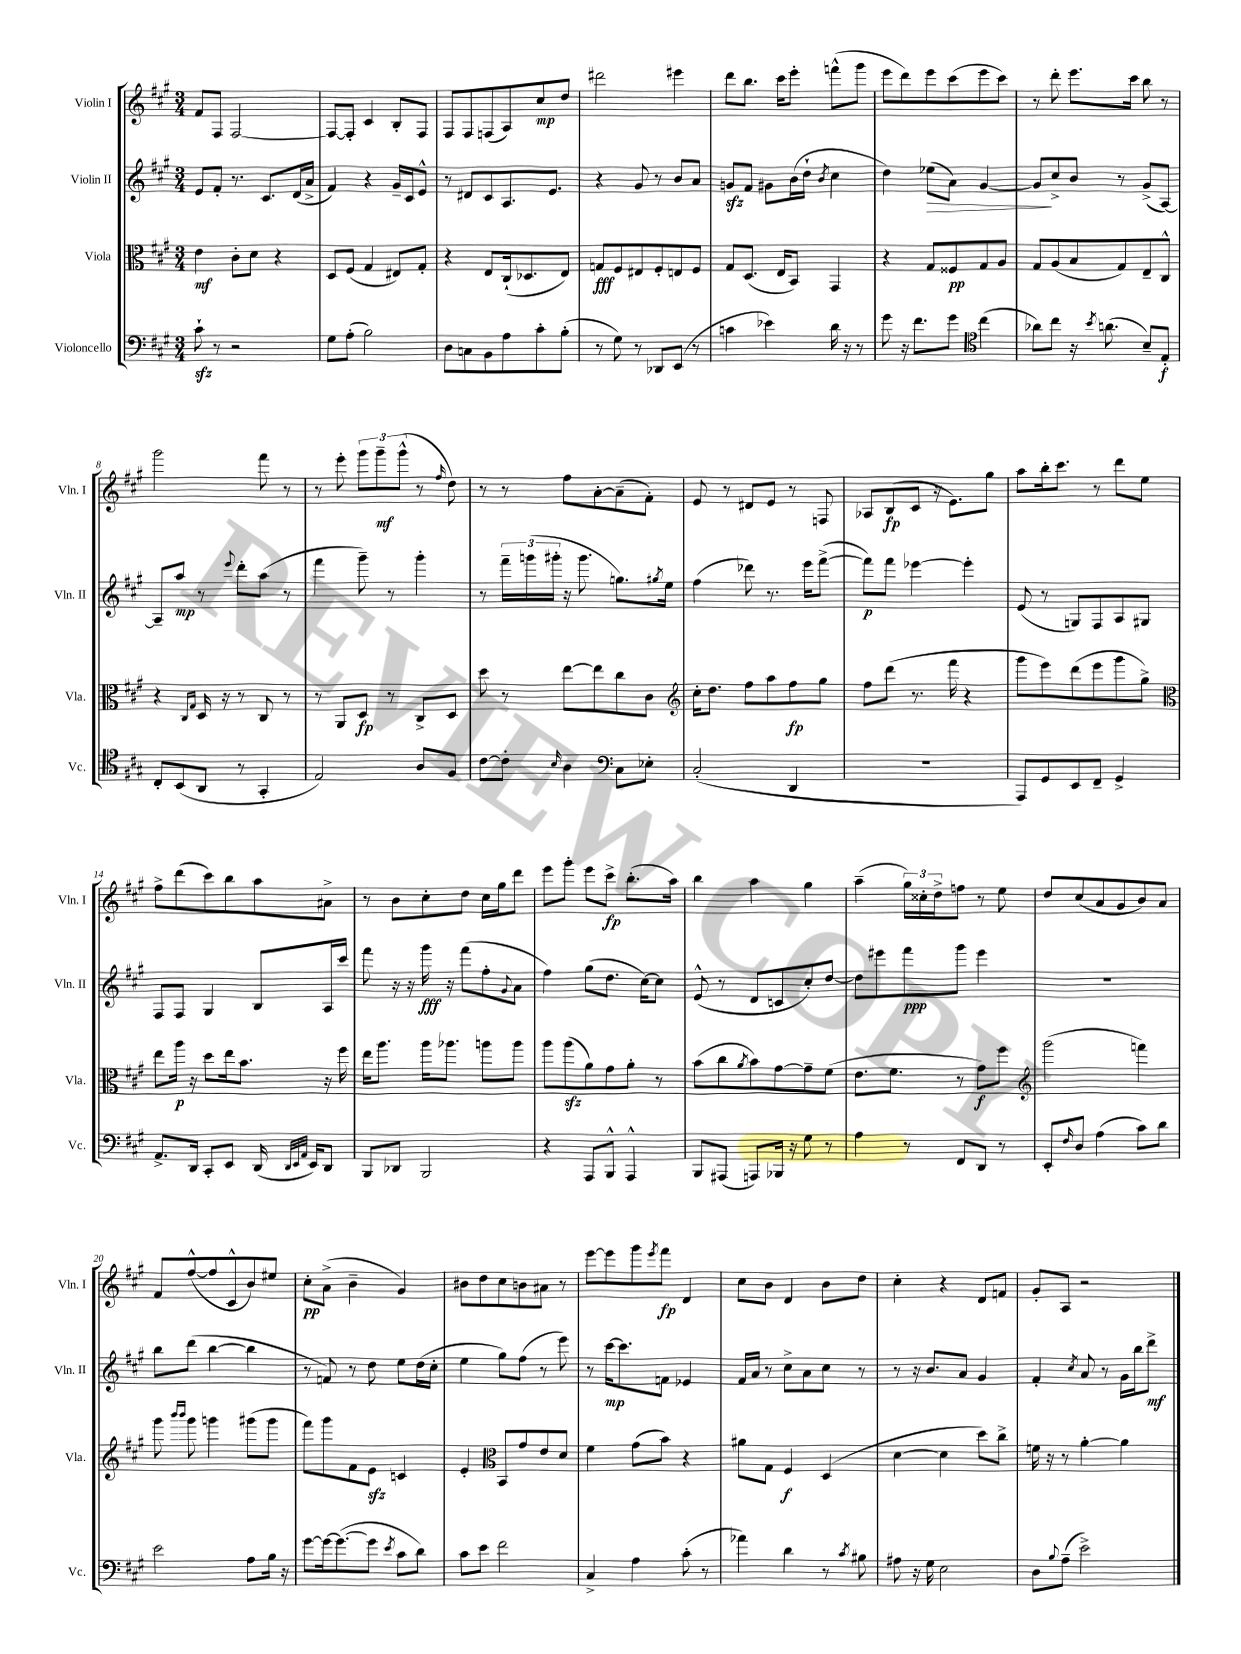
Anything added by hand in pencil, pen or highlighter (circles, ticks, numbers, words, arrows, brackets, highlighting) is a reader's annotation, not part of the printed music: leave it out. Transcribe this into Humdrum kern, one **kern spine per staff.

**kern	**dynam	**kern	**dynam	**kern	**dynam	**kern	**dynam
*part4	*part4	*part3	*part3	*part2	*part2	*part1	*part1
*staff4	*staff4	*staff3	*staff3	*staff2	*staff2	*staff1	*staff1
*I"Violoncello	*	*I"Viola	*	*I"Violin II	*	*I"Violin I	*
*I'Vc.	*	*I'Vla.	*	*I'Vln. II	*	*I'Vln. I	*
*clefF4	*	*clefC3	*	*clefG2	*	*clefG2	*
*k[f#c#g#]	*	*k[f#c#g#]	*	*k[f#c#g#]	*	*k[f#c#g#]	*
*M3/4	*	*M3/4	*	*M3/4	*	*M3/4	*
=1	=1	=1	=1	=1	=1	=1	=1
8c#zz`\	.	4e\	mf	8e/L	.	8f#/L	.
8r	.	.	.	8f#'/J	.	8F#/J	.
2r	.	8c#'\L	.	8.r	.	[2F#/	.
.	.	8d\J	.	.	.	.	.
.	.	.	.	8.c#/L	.	.	.
.	.	4r	.	.	.	.	.
.	.	.	.	(16d/L	.	.	.
.	.	.	.	16a^/JJ	.	.	.
=2	=2	=2	=2	=2	=2	=2	=2
8G#\L	.	8D/L	.	4f#/)	.	8F#/L_	.
(8A'\J	.	(8F#/J	.	.	.	8F#'/J]	.
2B\)	.	4G#/	.	4r	.	4c#/	.
.	.	8E#X/L)	.	16g#~/LL	.	8B'/L	.
.	.	.	.	16c#/J	.	.	.
.	.	8G#'/J	.	8e^^/J	.	8F#/J	.
=3	=3	=3	=3	=3	=3	=3	=3
8D\L	.	4r	.	8r	.	8F#/L	.
8Cn\	.	.	.	8d#X/L	.	8F#/	.
8BB\	.	8E/L	.	8c#/	.	(8Fn/	.
8A\	.	(16C#`/k	.	8.A/	.	8A/)	.
.	.	8.D-X/	.	.	.	.	.
8c#'\	.	.	.	.	.	8cc#/	mp
.	.	.	.	8.e/J	.	.	.
(8B'\J	.	8E/J)	.	.	.	8dd/J	.
=4	=4	=4	=4	=4	=4	=4	=4
8r	.	8Gn/L	fff	4r	.	2ddd#X\	.
8G#\)	.	8F#/	.	.	.	.	.
8r	.	8E#X/	.	8g#/	.	.	.
8DD-X/L	.	8F#'/	.	8r	.	.	.
(8EE/J	.	8En/	.	8b/L	.	4eee#X\	.
8r	.	8F#/J	.	8a/J	.	.	.
=5	=5	=5	=5	=5	=5	=5	=5
4cn\	.	8G#/L	.	8gnzz/L	.	8ddd\L	.
.	.	(8.D/J	.	8f#/J	.	8.bb\J	.
4e-X\)	.	.	.	8g#X\L	.	.	.
.	.	16E/KL	.	.	.	16ccc#\KL	.
.	.	8BB/J)	.	(16b\L	.	8eee'\J	.
.	.	.	.	16dd`\JJ	.	.	.
.	.	.	.	8qb/	.	.	.
16d\	.	4GG#/	.	4cc#\	.	(8fffn^^\L	.
16r	.	.	.	.	.	.	.
8r	.	.	.	.	.	8ggg#\J	.
=6	=6	=6	=6	=6	=6	=6	=6
8g#\	.	4r	.	4dd\)	.	8eee\L	.
16r	.	.	.	.	.	8ddd\)	.
8.f#\L	.	.	.	.	.	.	.
!	!	!	!	!	!LO:HP:b	!	!
.	.	8G#/L	.	(8ee-X\L	>	8eee\	.
8g#\J	.	8F##X/	pp	8a\J)	.	(8ccc#\	.
*clefC4	*	*	*	*	*	*	*
(4cc#\	.	8G#/	.	[4g#/	.	8eee\	.
.	.	8A/J	.	.	.	8ccc#\J)	.
=7	=7	=7	=7	=7	=7	=7	=7
8a-X\L)	.	8G#/L	.	8g#/L]	.	8r	.
8cc#\J	.	(8A/	.	8cc#^/	]	8ddd'\	.
16r	.	8B/	.	8b/J	.	8.eee\L	.
8qb/	.	.	.	.	.	.	.
(8.an\	.	.	.	.	.	.	.
.	.	8G#/)	.	8r	.	.	.
.	.	.	.	.	.	16ccc#\Jk	.
8B~/L)	.	8E~/	.	(8g#^/L	.	8bb\	.
8E'/J	f	8C#^^/J	.	[8A/J)	.	8r	.
!!LO:LB:g=z
=8	=8	=8	=8	=8	=8	=8	=8
8C#'/L	.	4r	.	8A~/L]	.	2ggg#\	.
(8BB/	.	.	.	8aa/J	mp	.	.
.	.	16qqC#/LL	.	.	.	.	.
.	.	16qqG#/JJ	.	.	.	.	.
8AA/J	.	16D/	.	8r	.	.	.
.	.	16r	.	.	.	.	.
.	.	.	.	8qqeee/	.	.	.
8r	.	8r	.	8ddd'\L	.	.	.
4GG#'/	.	8C#/	.	(8aa\J	.	8fff#\	.
.	.	8r	.	8r	.	8r	.
=9	=9	=9	=9	=9	=9	=9	=9
2E/)	.	8r	.	4fff#\	.	8r	.
.	.	8AA/L	.	.	.	8eee'\	.
.	.	8D/J	fp	8ggg#~\)	.	12ggg#\L	.
.	.	.	.	.	.	12ggg#~\	mf
.	.	8r	.	8r	.	.	.
.	.	.	.	.	.	(12ggg#^^\J	.
8A/L	.	8C#^/L	.	4ggg#'\	.	8r	.
.	.	.	.	.	.	16qqff#/	.
8F#/J	.	8D/J	.	.	.	8dd\)	.
=10	=10	=10	=10	=10	=10	=10	=10
[8c#\L	.	8dd\	.	8r	.	8r	.
8c#'\J]	.	8r	.	24fff#~\LL	.	8r	.
.	.	.	.	(24gggn\	.	.	.
.	.	.	.	24ggg#X'\JJ	.	.	.
16qqB/	.	.	.	.	.	.	.
4A\	.	[8ee\L	.	16r	.	8ff#\L	.
.	.	.	.	8.ggg#\	.	.	.
.	.	8ee\]	.	.	.	[8a'\	.
*clefF4	*	*	*	*	*	*	*
8C#\L	.	8cc#\	.	8.ggn\L)	.	(8a~\]	.
8E-X'\J	.	8c#\J	.	.	.	8f#'\J)	.
.	.	.	.	8qgg#X/	.	.	.
.	.	.	.	16ee\Jk	.	.	.
=11	=11	=11	=11	=11	=11	=11	=11
*	*	*clefG2	*	*	*	*	*
(2C#'/	.	16cc#'\KL	.	(4ff#\	.	8e/	.
.	.	8.dd\J	.	.	.	.	.
.	.	.	.	.	.	8r	.
.	.	8ff#\L	.	8ddd-X\)	.	8d#X/L	.
.	.	8aa\	.	8.r	.	8e/J	.
4DD/	.	8ff#\	fp	.	.	8r	.
.	.	.	.	16eee\KL	.	.	.
.	.	8gg#\J	.	([8fff#^\J	.	8Fn/	.
=12	=12	=12	=12	=12	=12	=12	=12
2.r	.	8ff#\L	.	8fff#\L])	p	8A-X/L	.
.	.	(8ddd\J	.	8fff#\J	.	(8B/	fp
.	.	8.r	.	[4eee-X\	.	8c#/J	.
.	.	.	.	.	.	16r	.
.	.	16fff#\	.	.	.	8.e\L)	.
.	.	4r	.	4eee-'\]	.	.	.
.	.	.	.	.	.	8gg#\J	.
=13	=13	=13	=13	=13	=13	=13	=13
8AAA/L)	.	8ggg#\L	.	(8e/	.	8aa\L	.
8GG#/	.	8eee\)	.	8r	.	16bb'\k	.
.	.	.	.	.	.	8.ccc#\J	.
8EE/	.	(8ddd\	.	8Gn/L)	.	.	.
8FF#~/J	.	8eee\	.	8F#/	.	8r	.
4GG#^/	.	8ggg#\	.	8A/	.	8ddd\L	.
.	.	8gg#^\J)	.	8G#X/J	.	8ee\J	.
!!LO:LB:g=z
=14	=14	=14	=14	=14	=14	=14	=14
*	*	*clefC3	*	*	*	*	*
8.AA^/L	.	8ee\L	.	8F#/L	.	8ff#^\L	.
.	.	16aa\Jk	p	8F#/J	.	(8ddd\	.
16DD/Jk	.	16r	.	.	.	.	.
8CC#'/L	.	8dd\L	.	4G#/	.	8ccc#\)	.
8EE/J	.	16ee\k	.	.	.	8bb\	.
.	.	8.b\J	.	.	.	.	.
(16DD/	.	.	.	8B/L	.	8aa\	.
32qqDD/LLL	.	.	.	.	.	.	.
32qqEE/	.	.	.	.	.	.	.
32qqAA/JJJ	.	.	.	.	.	.	.
16EE/KL)	.	.	.	.	.	.	.
8DD/J	.	16r	.	16A/L	.	8a#X^\J	.
.	.	16ff#\	.	16ccc#/JJ	.	.	.
=15	=15	=15	=15	=15	=15	=15	=15
8BBB/L	.	16ee\KL	.	8fff#\	.	8r	.
.	.	8.aa\J	.	.	.	.	.
8DD-X/J	.	.	.	16r	.	8b\L	.
.	.	.	.	16r	.	.	.
2BBB/	.	16aa\KL	.	16ggg#\	fff	8cc#'\	.
.	.	8.aa-X\J	.	16r	.	.	.
.	.	.	.	(8fff#\L	.	8dd\J	.
.	.	8aan\L	.	8ff#'\	.	16cc#\LL	.
.	.	.	.	.	.	16gg#\J	.
.	.	.	.	8qqg#/	.	.	.
.	.	8aa\J	.	8a\J	.	8ddd\J	.
=16	=16	=16	=16	=16	=16	=16	=16
4r	.	8aa\L	.	4ff#\)	.	8eee\L	.
.	.	(8aazz\	.	.	.	8ggg#'\J	.
8AAA/L	.	8a\)	.	(8gg#\L	.	8eee\L	.
8BBB^^/J	.	8g#\	.	8.dd\J	.	8ccc#^\J	fp
4AAA^^/	.	8a'\J	.	.	.	(8.bb'\L	.
.	.	.	.	[16cc#\KL)	.	.	.
.	.	8r	.	8cc#\J]	.	.	.
.	.	.	.	.	.	16aa\Jk)	.
=17	=17	=17	=17	=17	=17	=17	=17
8BBB/L	.	(8b\L	.	(8e^^/	.	4bb\	.
(8AAA#X/J	.	8cc#\	.	8r	.	.	.
.	.	8qa/	.	.	.	.	.
8AAAn/L)	.	8b\)	.	8d/L	.	4aa\	.
16BBB-X/Jk	.	[8g#\	.	8cn/	.	.	.
16r	.	.	.	.	.	.	.
8G#\	.	8g#~\]	.	8cc#'/)	.	4gg#\	.
8r	.	(8f#\J	.	[8dd/J	.	.	.
=18	=18	=18	=18	=18	=18	=18	=18
4A\	.	8.e\L	.	8dd\L]	.	(4aa~\	.
.	.	.	.	8eee#X\	.	.	.
.	.	8.f#\J	.	.	.	.	.
8r	.	.	.	8fff#\	ppp	24gg#\LL)	.
.	.	.	.	.	.	24cc##X'\	.
.	.	.	.	.	.	24dd^\J	.
8FF#/L	.	8r	.	8ggg#\J	.	8ffn\J	.
8DD/J	.	8g#\L)	f	4eee#\	.	8r	.
8r	.	8ff#\J	.	.	.	8ee\	.
=19	=19	=19	=19	=19	=19	=19	=19
*	*	*clefG2	*	*	*	*	*
8EE'/L	.	(2ggg#\	.	2.r	.	8dd/L	.
16qqF#/	.	.	.	.	.	.	.
8D/J	.	.	.	.	.	(8cc#/	.
(4A\	.	.	.	.	.	8a/	.
.	.	.	.	.	.	8g#/	.
8c#\L)	.	4fffn\)	.	.	.	8b/)	.
8d\J	.	.	.	.	.	8a/J	.
!!LO:LB:g=z
=20	=20	=20	=20	=20	=20	=20	=20
2e\	.	8ggg#\	.	8bb\L	.	8f#/L	.
.	.	16qqbbb/LL	.	.	.	.	.
.	.	16qqbbb/JJ	.	.	.	.	.
.	.	8ggg#\	.	(8ddd\J	.	([8ff#^^/	.
.	.	4gggn\	.	[4bb\	.	8ff#/]	.
.	.	.	.	.	.	8c#^^/	.
8A\L	.	(8ggg#X\L	.	4bb\]	.	8b/)	.
16B\Jk	.	8ggg#\J	.	.	.	8ee#X/J	.
16r	.	.	.	.	.	.	.
=21	=21	=21	=21	=21	=21	=21	=21
[8g#\L	.	8fff#\L)	.	8r	.	8cc#'\L	pp
16g#\k_	.	8ggg#\	.	8fn/)	.	(8a^\J	.
(8.g#\_	.	.	.	.	.	.	.
.	.	8f#\	.	8r	.	4b~\	.
8g#\J]	.	8ezz\J	.	8dd\	.	.	.
8qe/	.	.	.	.	.	.	.
8c#\L	.	4cn/	.	8ee\L	.	4g#/)	.
8d\J)	.	.	.	(16dd\L	.	.	.
.	.	.	.	16cc#'\JJ	.	.	.
=22	=22	=22	=22	=22	=22	=22	=22
8c#\L	.	4e'/	.	4ee\	.	8b#X\L	.
8e\J	.	.	.	.	.	8dd\	.
*	*	*clefC3	*	*	*	*	*
2f#\	.	8BB/L	.	8gg#\L)	.	8cc#\	.
.	.	8g#/	.	(8ff#\J	.	8bn\	.
.	.	8e/	.	8r	.	8a#X\J	.
.	.	8d/J	.	8eee\)	.	8r	.
=23	=23	=23	=23	=23	=23	=23	=23
4C#^/	.	4f#\	.	8r	.	[8eee\L	.
.	.	.	.	[16ccc#\KL	mp	8eee\]	.
.	.	.	.	8.ccc#\]	.	.	.
4A\	.	(8g#\L	.	.	.	8ggg#\	.
.	.	.	.	.	.	8qeee/	.
.	.	8b\J)	.	8fn\J	.	8fff#\J	fp
(8c#'\	.	4r	.	4e-X/	.	4d/	.
8r	.	.	.	.	.	.	.
=24	=24	=24	=24	=24	=24	=24	=24
4a-X\)	.	8a#X\L	.	16f#/LL	.	8cc#\L	.
.	.	.	.	16a/JJ	.	.	.
.	.	8G#\J	.	8r	.	8b\J	.
4d\	.	4F#/	f	8cc#^\L	.	4d/	.
.	.	.	.	8a\	.	.	.
8r	.	(4D/	.	8cc#\J	.	8b\L	.
8qc#/	.	.	.	.	.	.	.
8B#X\	.	.	.	8r	.	8dd\J	.
=25	=25	=25	=25	=25	=25	=25	=25
8A#X\	.	[4d\	.	8r	.	4cc#'\	.
16r	.	.	.	16r	.	.	.
16G#\	.	.	.	8.b/L	.	.	.
2E\	.	4d\]	.	.	.	4r	.
.	.	.	.	8a/J	.	.	.
.	.	8dd\L)	.	4g#/	.	8d/L	.
.	.	8cc#^\J	.	.	.	8fn/J	.
=26	=26	=26	=26	=26	=26	=26	=26
8D\L	.	16fn\	.	4f#'/	.	8g#'/L	.
.	.	16r	.	.	.	.	.
8qqB/	.	.	.	.	.	.	.
(8A~\J	.	8r	.	.	.	8A/J	.
.	.	.	.	8qcc#/	.	.	.
2e^\)	.	[4a'\	.	8a/	.	2r	.
.	.	.	.	8r	.	.	.
.	.	4a\]	.	16g#\LL	.	.	.
.	.	.	.	16bb\J	.	.	.
.	.	.	.	8ddd^\J	mf	.	.
==	==	==	==	==	==	==	==
*-	*-	*-	*-	*-	*-	*-	*-
